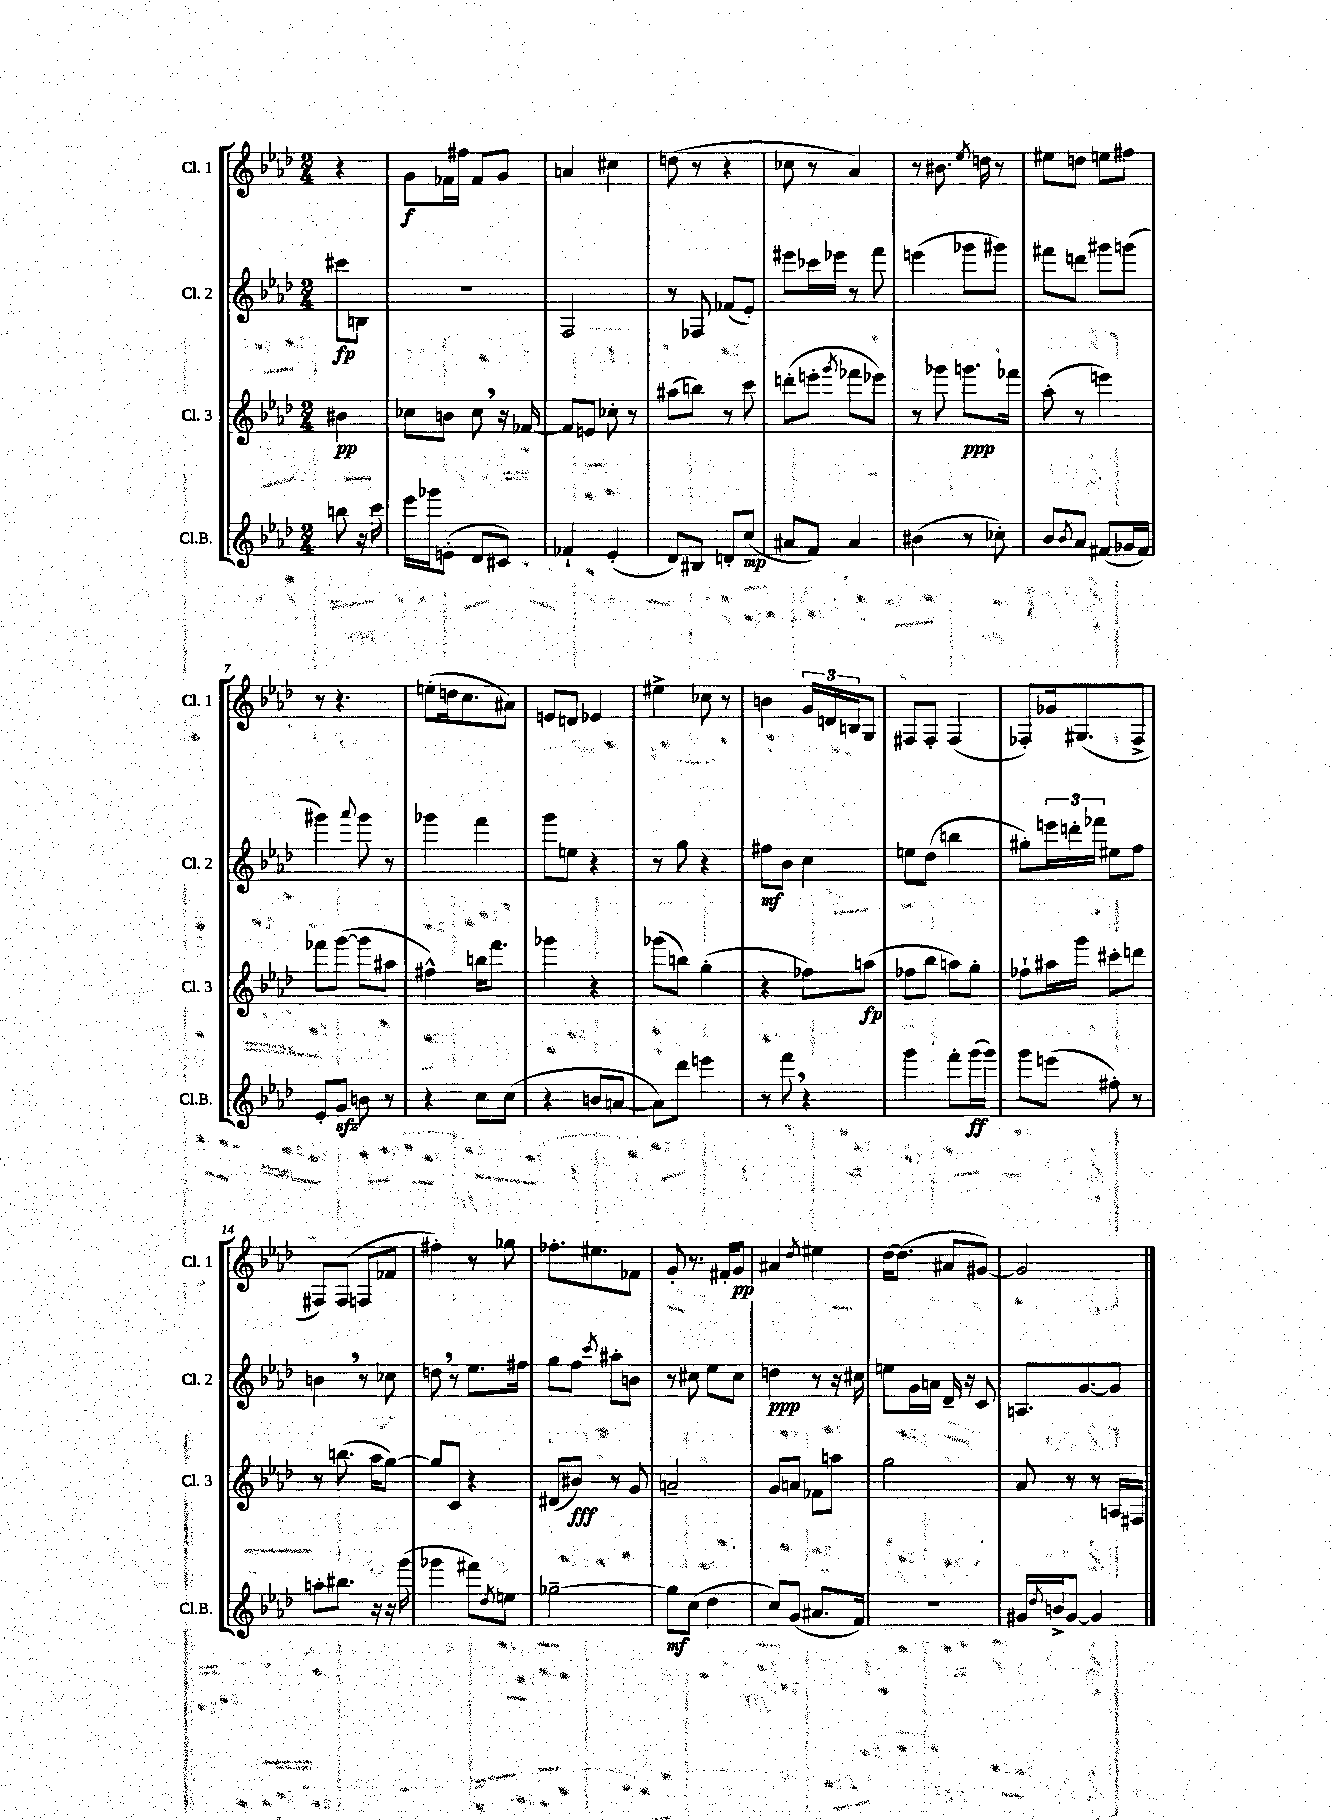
<<
\new StaffGroup <<
\new Staff = "s0" \with { instrumentName = "Cl. 1" shortInstrumentName = "Cl. 1" } {
    \clef treble \key aes \major \numericTimeSignature \time 2/4 \partial 4
    r4 |
    g'8\f fes'16 fis''16 fes'8 g'8 |
    a'4 cis''4 |
    d''8( r8 r4 |
    ces''8 r8 aes'4) |
    r8 bis'8. \acciaccatura { ees''8 } d''16 r8 |
    eis''8 d''8 e''8 fis''8 |
    r8 r4. |
    e''8-.( d''16 c''8. ais'8) |
    e'8 d'8 ees'4 |
    eis''4-> ces''8 r8 |
    b'4 \tuplet 3/2 { g'16 d'16 b16 } g8 |
    fis8 fis8-. fis4( |
    fes8-.) ges'16 gis8.( fes8-> |
    fis8) fis8( f8 fes'8 |
    fis''4-.) r8 ges''8 |
    fes''8.-. eis''8. fes'8 |
    g'8-. r8. fis'16-. g'8\pp |
    ais'4 \acciaccatura { des''8 } eis''4 |
    des''16~ des''8.( ais'8 gis'8~) |
    gis'2 \bar "|." |
}
\new Staff = "s1" \with { instrumentName = "Cl. 2" shortInstrumentName = "Cl. 2" } {
    \clef treble \key aes \major \numericTimeSignature \time 2/4 \partial 4
    cis'''8\fp b8 |
    r2 |
    f2 |
    r8 fes8 fes'8( ees'8-.) |
    eis'''8 ces'''16 ees'''16 r8 f'''8 |
    e'''4( ges'''8 gis'''8) |
    fis'''8 d'''8 gis'''8 g'''8( |
    gis'''4) \appoggiatura { aes'''8 } gis'''8 r8 |
    ges'''4 f'''4 |
    g'''8 e''8 r4 |
    r8 g''8 r4 |
    fis''8\mf bes'8 c''4 |
    e''8 des''8( b''4 |
    gis''8-.) \tuplet 3/2 { e'''16 d'''16-. fes'''16 } eis''8 f''8 |
    b'4 \breathe r8 ces''8 |
    d''8 \breathe r8 ees''8. fis''16 |
    g''8 f''8 \acciaccatura { c'''8 } ais''8-. b'8 |
    r8 cis''8 ees''8 cis''8 |
    d''4\ppp r8 r16 cis''16 |
    e''8 g'16 a'16 des'16-- r16 c'8 |
    a8. g'8.~ g'8 \bar "|." |
}
\new Staff = "s2" \with { instrumentName = "Cl. 3" shortInstrumentName = "Cl. 3" } {
    \clef treble \key aes \major \numericTimeSignature \time 2/4 \partial 4
    bis'4\pp |
    ces''8 b'8 ces''8 \breathe r16 fes'16~ |
    fes'8 e'8 ces''8-. r8 |
    ais''8( b''8) r8 c'''8 |
    d'''8-.( e'''8-. \acciaccatura { g'''8 } fes'''8 ees'''8) |
    r8 ges'''8 g'''8.\ppp fes'''16 |
    aes''8-.( r8 e'''4) |
    fes'''8 g'''8~( g'''8 ais''8 |
    fis''4-^) b''16 f'''8. |
    ges'''4 r4 |
    ges'''8( b''8) g''4-.( |
    r4 fes''8) a''8\fp( |
    fes''8 bes''8 a''8) g''8-. |
    fes''8-! ais''16 g'''16 cis'''8-. d'''8 |
    r8 b''8.( aes''16 g''8~) |
    g''8 c'8 r4 |
    dis'8( bis'8\fff) r8 g'8 |
    a'2-- |
    g'8 a'8 fes'8 a''8 |
    g''2 |
    aes'8 r8 r8 a16 fis16 \bar "|." |
}
\new Staff = "s3" \with { instrumentName = "Cl.B." shortInstrumentName = "Cl.B." } {
    \clef treble \key aes \major \numericTimeSignature \time 2/4 \partial 4
    b''8 r16 c'''16 |
    ees'''16 ges'''16 e'8-.( des'8 cis'8) |
    fes'4-! ees'4-.( |
    des'8) bis8 d'8-. c''8\mp( |
    ais'8 f'8) ais'4 |
    bis'4( r8 ces''8-.) |
    bes'8 \acciaccatura { bes'8 } aes'8 fis'8( ges'16 fis'16) |
    ees'8-. g'8\sfz b'8 r8 |
    r4 c''8 c''8( |
    r4 b'8 a'8~ |
    a'8) des'''8 e'''4 |
    r8 f'''8 \breathe r4 |
    g'''4 f'''8-. g'''16\ff( g'''16) |
    g'''8 e'''8( fis''8-.) r8 |
    a''8-. bis''8. r16 r16 g'''16( |
    ges'''4 fis'''8) \acciaccatura { des''8 } e''8 |
    ges''2~-- |
    ges''8\mf c''8( des''4 |
    c''8) g'8( ais'8. f'16) |
    R2 |
    gis'16 \acciaccatura { des''8 } b'16-> gis'8~ gis'4 \bar "|." |
}
>>
>>
